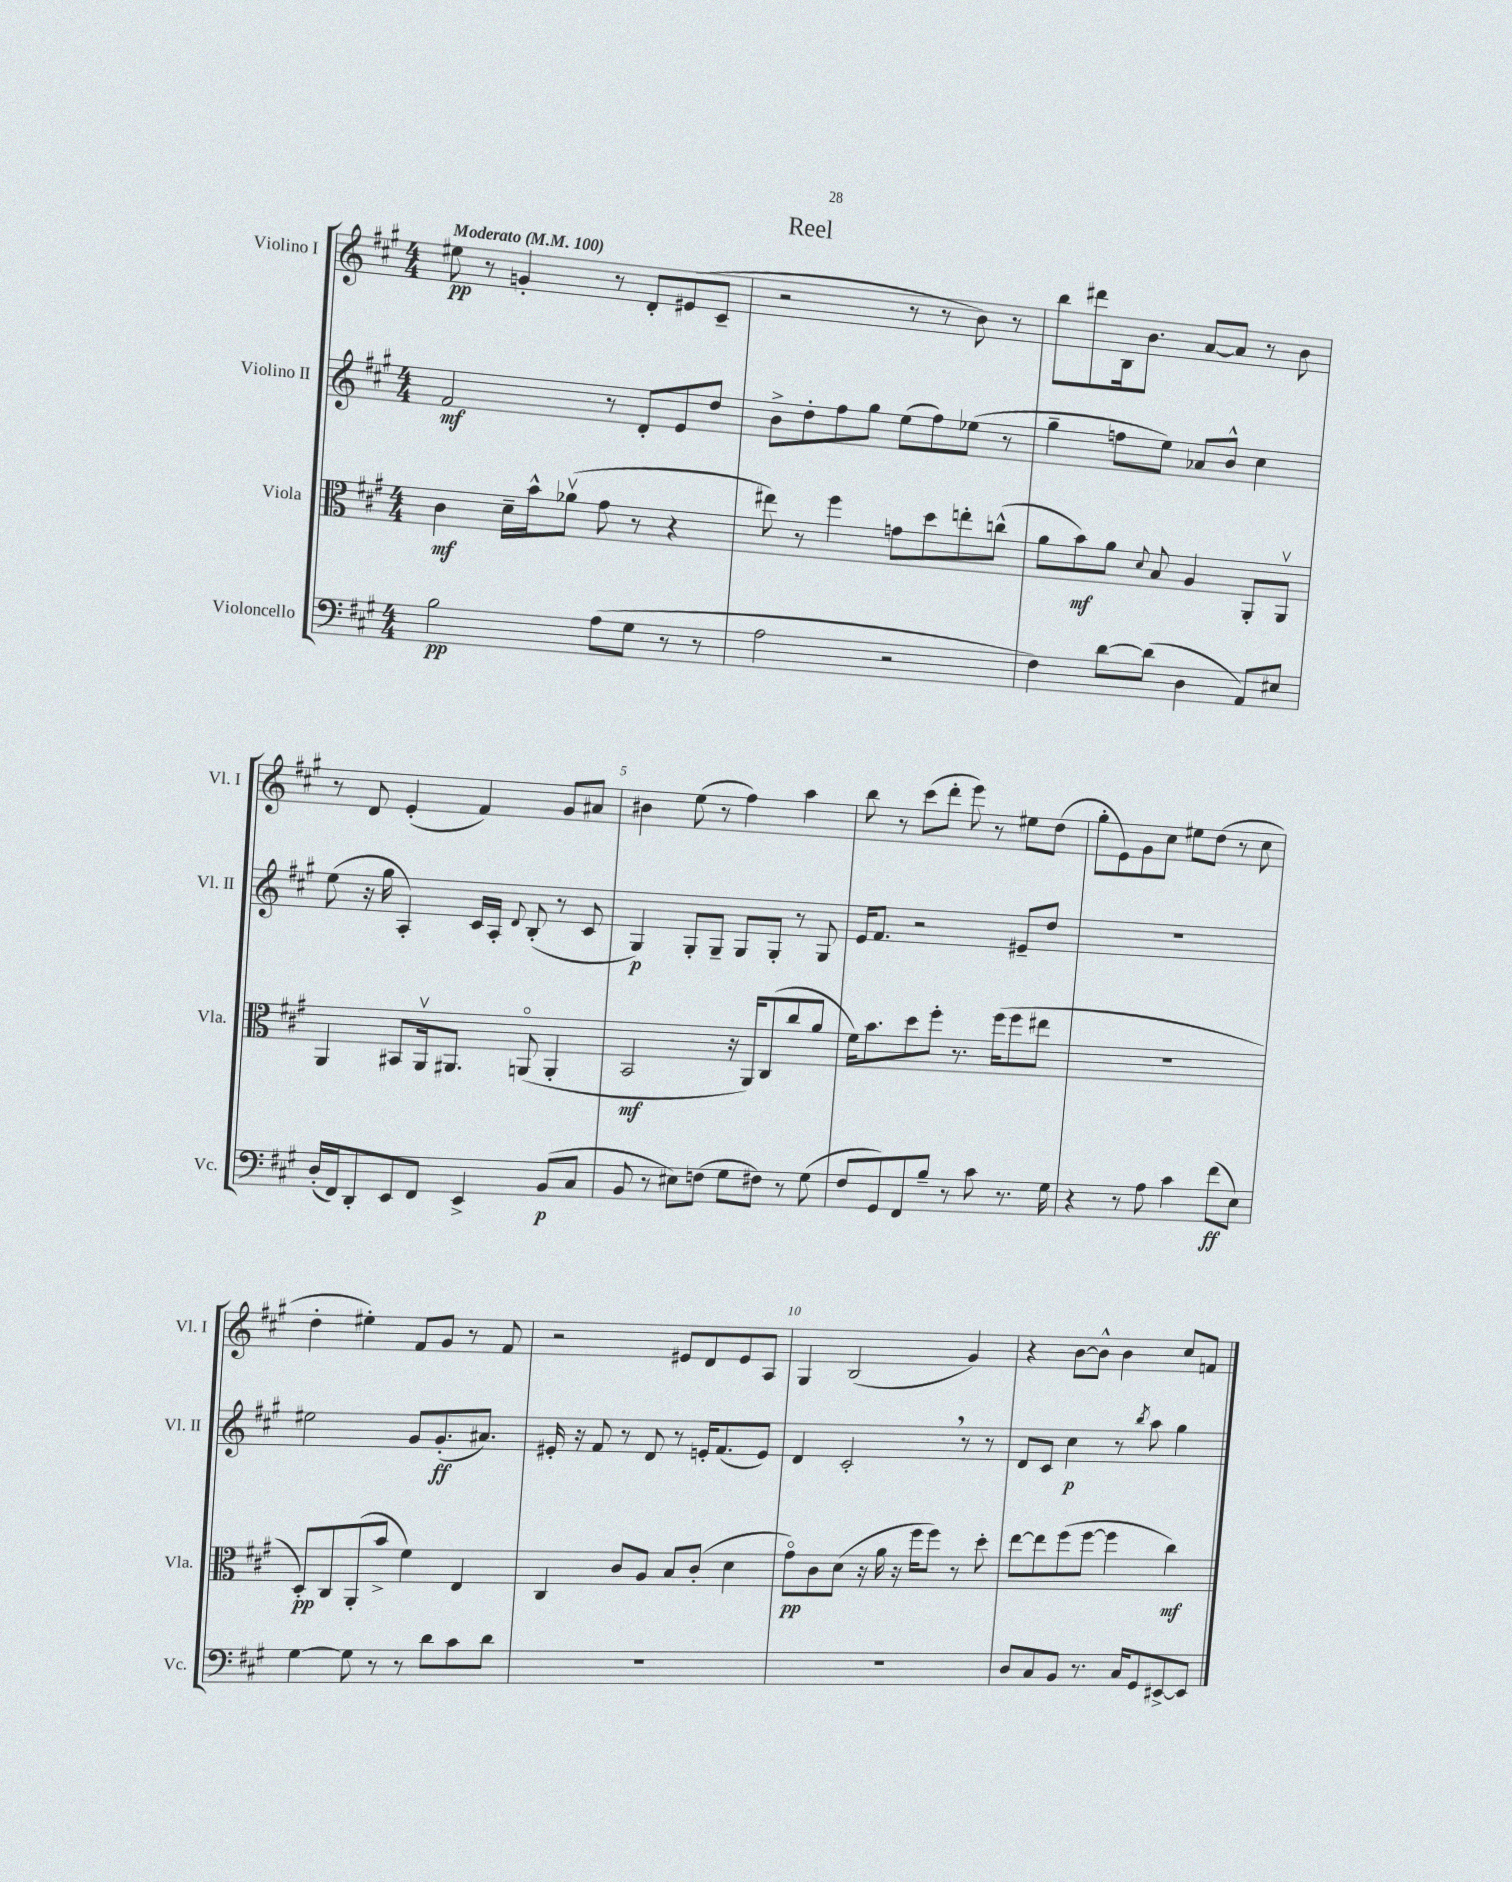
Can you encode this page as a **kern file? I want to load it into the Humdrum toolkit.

**kern	**kern	**kern	**kern
*staff4	*staff3	*staff2	*staff1
*clefF4	*clefC3	*clefG2	*clefG2
*k[f#c#g#]	*k[f#c#g#]	*k[f#c#g#]	*k[f#c#g#]
*M4/4	*M4/4	*M4/4	*M4/4
*MM100	*MM100	*MM100	*MM100
2B\	4c#\	2f#/	8ee#\
.	.	.	8r
.	16d~\LL	.	4g'/
.	16b^^\J	.	.
.	(8a-v\J	.	.
(8A\L	8g#\	8r	8r
8G#\J	8r	8d'/L	8d'/L
8r	4r	8e/	(8e#/
8r	.	8dd/J	8c#~/J
=	=	=	=
2A\	8ee#\)	8b^\L	2r
.	8r	8dd'\	.
.	4ff#\	8ff#\	.
.	.	8gg#\J	.
2r	8g\L	(8ee\L	8r
.	8dd\	8ff#\)	8r
.	8ee'\	(8ee-\J	8b\)
.	(8cc^^\J	8r	8r
=	=	=	=
4F#\)	8a\L	4gg#~\	8bb\L
.	8b\)	.	8ddd#\
[8d\L	8a\J	8ff\L	16B\k
.	.	.	8.b\J
.	8qqd/	.	.
(8d\]J	8B/	8ee\J)	.
4D\	4A/	8a-/L	[8a/L
.	.	8b^^/J	8a/]J
8AA/L)	8AA'/L	4cc#\	8r
8E#/J	8AAv/J	.	8b\
=	=	=	=
(16D'/LL	4AA/	(8ee\	8r
16FF#/J)	.	.	.
8DD'/	.	16r	8d/
.	.	16gg#\	.
8EE/	8BB#/L	4A'/)	(4e'/
8FF#/J	16AAv/k	.	.
.	8.AA#/J	.	.
4EE^/	.	16c#/LL	4f#/)
.	.	16A'/JJ	.
.	.	8qqd/	.
.	(8AAo/	(8B'/	.
(8BB/L	4AA'/	8r	8g#/L
8C#/J	.	8c#/	8a#/J
=	=	=	=
8BB/	2BB/	4G#/)	4b#\
8r	.	.	.
8E#\L)	.	8G#'/L	(8ee\
(8F\J	.	8G#~/J	8r
8G#\L	16r	8G#/L	4ff#\)
.	16AA/LK)	.	.
8F#\J)	(8C#/	8G#'/J	.
8r	8cc#/	8r	4aa\
(8G#\	8a/J	8G#/	.
=	=	=	=
8F#/L	16f#\LK)	16e/LK	8bb\
.	8.b\	8.f#/J	.
8GG#/)	.	.	8r
8FF#/	8dd\	2r	(8ccc#\L
8B~/J	8ff#'\J	.	8ddd'\J
8r	8.r	.	8eee\)
8c#\	.	.	8r
.	(16ff#\LK	.	.
8.r	8ff#\	8e#~/L	8ee#\L
.	8ee#\J	8dd/J	(8dd\J
16G#\	.	.	.
=	=	=	=
4r	1r	1r	8gg#'\L
.	.	.	8e\)
8r	.	.	8g#\
8A\	.	.	8cc#\J
4c#\	.	.	8ee#\L
.	.	.	(8dd\J
(8f#\L	.	.	8r
8E\J)	.	.	8cc#\
=	=	=	=
[4G#\	8D'/L)	2ee#\	4dd'\
.	8C#/	.	.
8G#\]	(8AA'/	.	4ee#'\)
8r	8b^/J	.	.
8r	4f#\)	8g#/L	8f#/L
8d\L	.	(8.g#'/	8g#/J
8c#\	4E/	.	8r
.	.	8.a#/J)	.
8d\J	.	.	8f#/
=	=	=	=
1r	4C#/	16e#'/	2r
.	.	16r	.
.	.	8f#/	.
.	8c#/L	8r	.
.	8A/J	8d/	.
.	8B/L	8r	8e#/L
.	(8c#'/J	16e'/LK	8d/
.	.	(8.f#/	.
.	4d\	.	8e#/
.	.	8e/J)	8A/J
=	=	=	=
1r	8g#o\L)	4d/	4G#/
.	8c#\	.	.
.	(8d\J	2c#'/	(2B/
.	16r	.	.
.	16a\	.	.
.	16r	.	.
.	16ff#\LK	.	.
.	8ff#\J)	.	.
.	8r	8r	4g#/)
.	8dd'\	8r	.
=	=	=	=
8D/L	[8ee\L	8d/L	4r
8C#/	8ee\]	8c#/J	.
8BB/J	(8ff#\	4cc#\	[8b\L
8.r	[8ff#\J	.	8b^^\]J
.	4ff#\]	8r	4b\
16C#/LK	.	.	.
.	.	8qbb/	.
8GG#/	.	8aa\	.
[8EE#^/	4cc#\)	4gg#\	8cc#/L
8EE#/]J	.	.	8f/J
==	==	==	==
*-	*-	*-	*-
